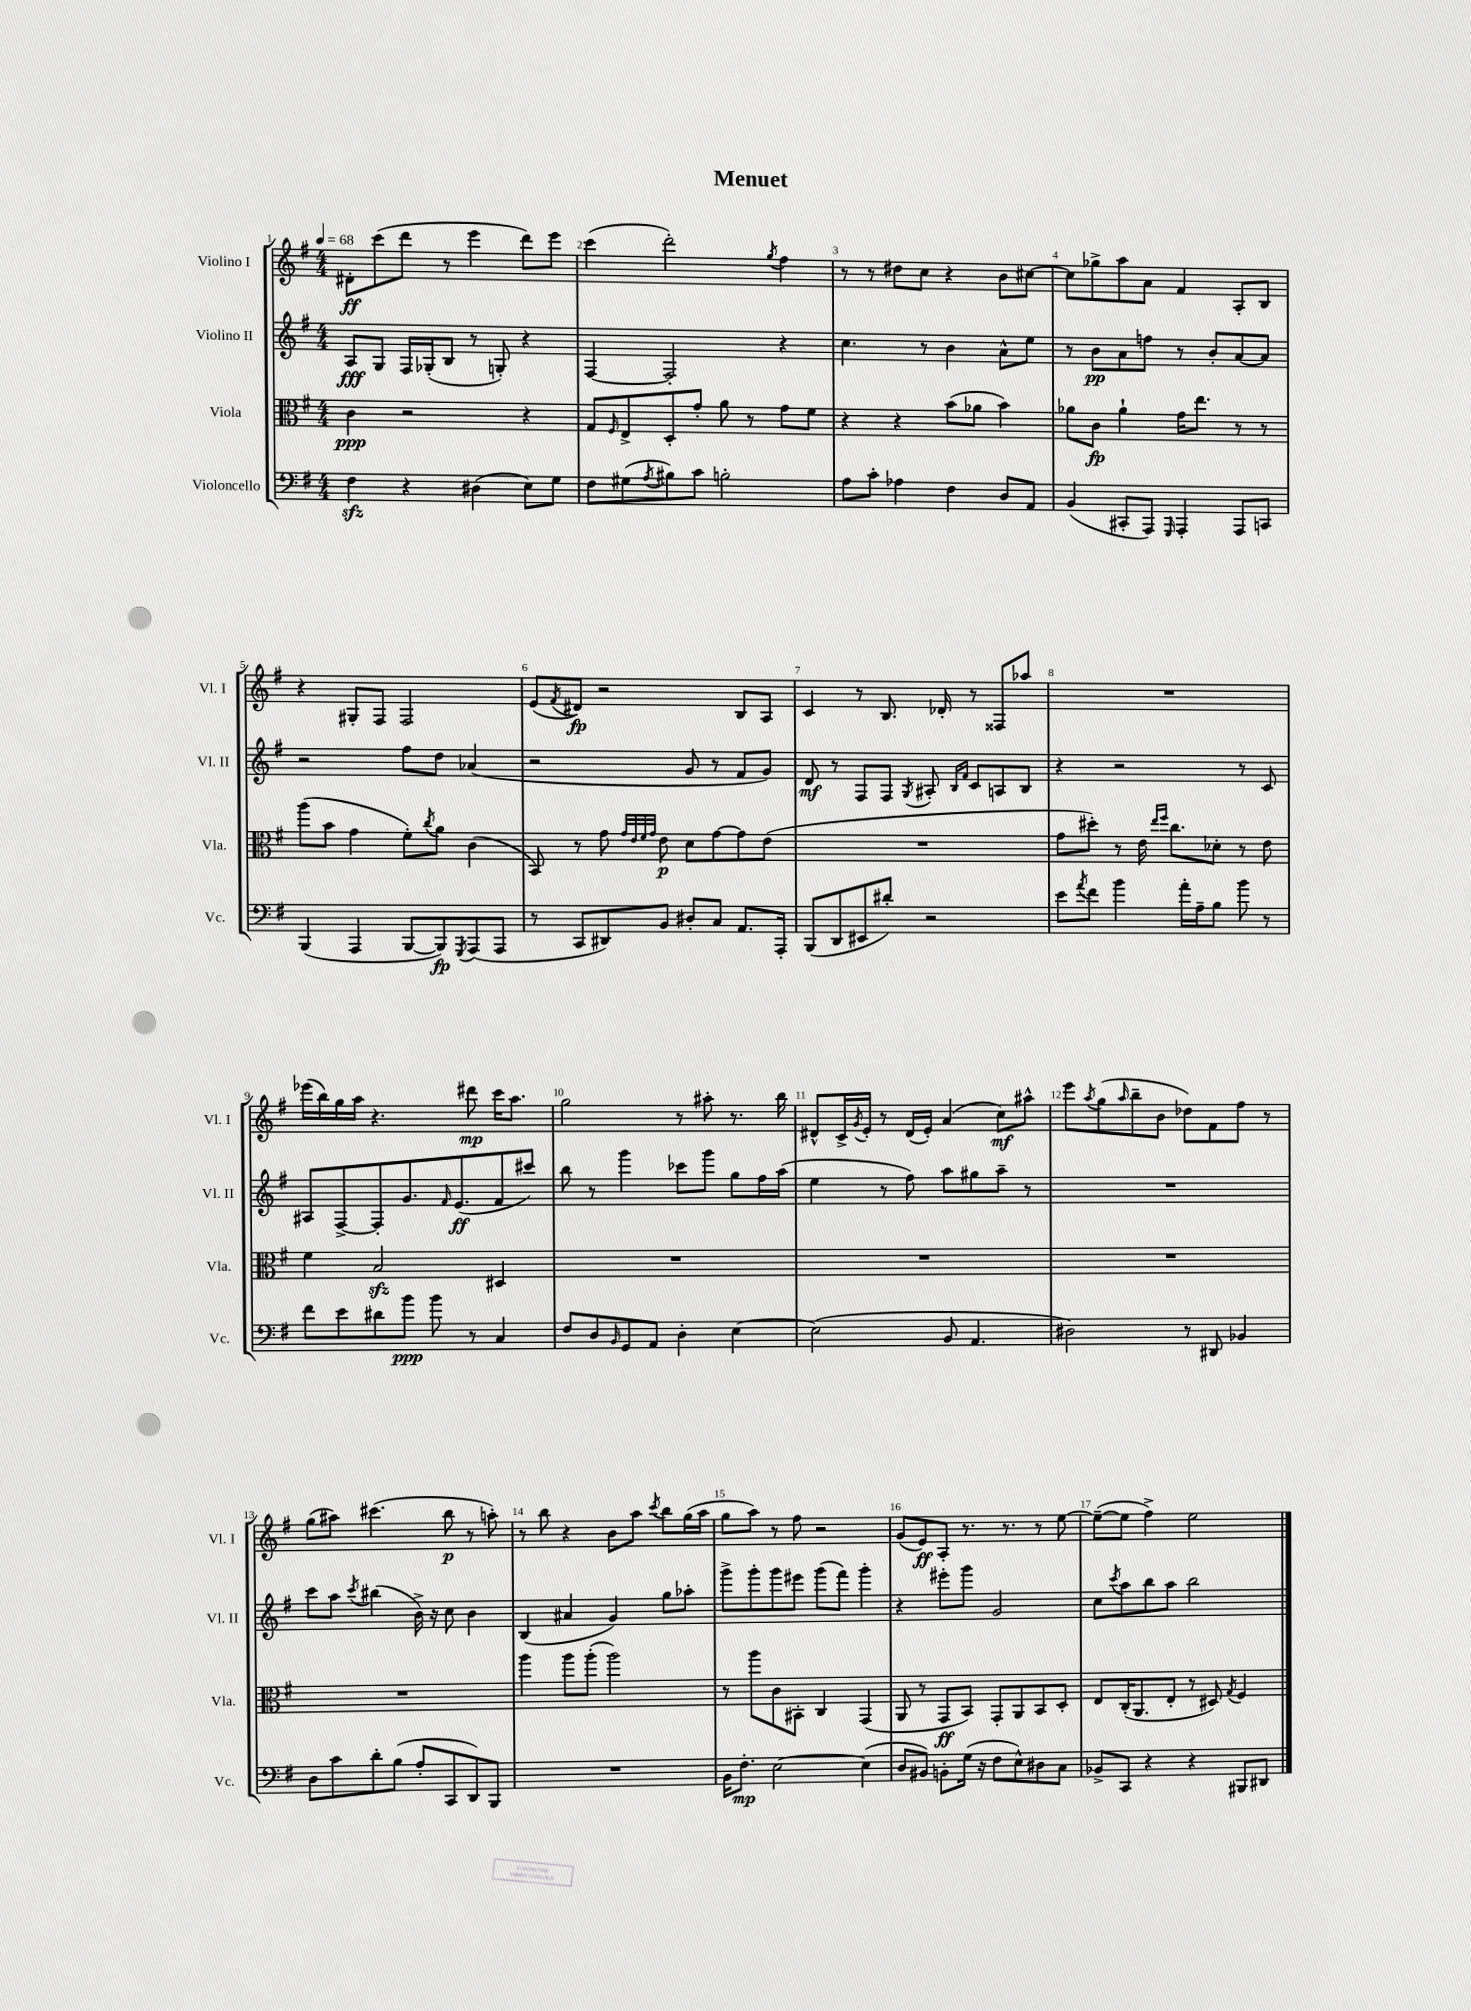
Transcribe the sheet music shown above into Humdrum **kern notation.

**kern	**kern	**kern	**kern
*staff4	*staff3	*staff2	*staff1
*clefF4	*clefC3	*clefG2	*clefG2
*k[f#]	*k[f#]	*k[f#]	*k[f#]
*M4/4	*M4/4	*M4/4	*M4/4
*MM68	*MM68	*MM68	*MM68
4F#	4c	8A	8d#'
.	.	8G	(8ccc
4r	2r	16F#	8ddd
.	.	(16G-'	.
.	.	8B	8r
(4D#	.	8r	4eee
.	.	8G')	.
8E)	4r	4r	8ddd)
8G	.	.	8eee
=	=	=	=
8F#	8G	[4F#	(4ccc
.	16qqF#	.	.
(8G#	8E^	.	.
8qA	.	.	.
8B#)	8D'	2F#']	2ddd')
8c	8g'	.	.
2B'	8a	.	.
.	8r	.	.
.	.	.	8qgg
.	8g	4r	4ff#
.	8f#	.	.
=	=	=	=
8A	4r	4.cc	8r
8c'	.	.	8r
4A-	4r	.	8dd#
.	.	8r	8cc
4F#	(8b	4b	4r
.	8a-	.	.
8D	4b)	8a^^	8b
8AA	.	8ee	[8cc#
=	=	=	=
(4BB	8a-	8r	8cc#]
.	8c	8b	8gg-^
8CC#'	4a-`	8a	8aa
8AAA)	.	8ff	8a
16qqGGG	.	.	.
4AAA'	16g	8r	4f#
.	8.ee	.	.
.	.	8b'	.
8AAA	8r	[8a	8A'
8CC	8r	8a]	8B
=	=	=	=
(4BBB	(8aa	2r	4r
.	8b	.	.
4AAA	4g	.	8G#'
.	.	.	8F#
[8BBB	8f#')	8ff#	2F#
.	8qcc	.	.
8BBB])	8a	8dd	.
8qGGG	.	.	.
(8AAA	(4c	(4a-	.
8AAA	.	.	.
=	=	=	=
8r	8BB)	2r	(8e
.	.	.	8qf#
8CC	8r	.	8d#)
8DD#)	8g	.	2r
.	32qqg	.	.
.	32qqe	.	.
.	32qqf#	.	.
.	32qqg	.	.
8BB	8e	.	.
8D#'	8d	8g	.
8C	[8g	8r	.
8.AA	8g]	8f#	8B
.	(8e	8g)	8A
16AAA'	.	.	.
=	=	=	=
(8BBB	1r	8d	4c
8DD	.	8r	.
8EE#	.	8F#	8r
8d#')	.	8F#	8.B
.	.	8qG	.
2r	.	8A#'	.
.	.	.	16d-'
.	.	16qqB	.
.	.	16qqf#	.
.	.	8c	8r
.	.	8A	8F##
.	.	8B	8aa-
=	=	=	=
8e	8g	4r	1r
8qa	.	.	.
8f#	8dd#')	.	.
4b	8r	2r	.
.	16e	.	.
.	16qqee	.	.
.	16qqff#	.	.
.	8.cc	.	.
16a'	.	.	.
16A~	.	.	.
8B	8d-'	.	.
8b	8r	8r	.
8r	8e	8c	.
=	=	=	=
8f#	4f#	8A#	(16eee-
.	.	.	16bb)
8e	.	[8F#^	16gg
.	.	.	16aa
8d#	2B	8F#']	4.r
8b	.	8.g	.
8b	.	.	.
.	.	16qqf#	.
.	.	(8.e	.
8r	.	.	8ddd#
4C	4D#	8f#	16ccc
.	.	.	8.aa
.	.	8ccc#)	.
=	=	=	=
8F#	1r	8bb	2gg
8D	.	8r	.
16qqBB	.	.	.
8GG	.	4ggg	.
8AA	.	.	.
4D'	.	8ccc-	8r
.	.	8ggg	8aa#'
[4E	.	8gg	8.r
.	.	16ff#	.
.	.	(16aa	16bb
=	=	=	=
(2E]	1r	4ee	8d#^^
.	.	.	16c^
.	.	.	8qg
.	.	.	16e'
.	.	8r	8r
.	.	8ff#)	(16d#
.	.	.	16e')
8BB	.	8aa	(4a
4.AA	.	8gg#	.
.	.	8aa~	8cc)
.	.	8r	8aa#^^
=	=	=	=
2D#)	1r	1r	8eee
.	.	.	8qaa
.	.	.	(8gg
.	.	.	16qqaa
.	.	.	8bb~
.	.	.	8b
8r	.	.	8dd-)
8DD#	.	.	8f#
4BB-	.	.	8ff#
.	.	.	8r
=	=	=	=
8D	1r	8ccc	(8gg
8c	.	8aa	8aa#)
.	.	8qccc	.
8d'	.	(4bb#	(4.ccc#
(8B	.	.	.
8A'	.	16b^)	.
.	.	16r	.
8CC	.	8cc	8bb
8DD)	.	4b	8r
8BBB	.	.	8aa')
=	=	=	=
1r	4aa	(4B	8r
.	.	.	8bb
.	8aa	4a#	4r
.	(8aa'	.	.
.	2aa)	4g)	8b
.	.	.	8aa
.	.	.	8qccc
.	.	8gg	8bb
.	.	8aa-'	(16gg
.	.	.	16aa
=	=	=	=
16BB	8r	8ggg^	8gg
8.F#'	.	.	.
.	8aa	8ggg'	8aa)
[2E	8c	8ggg	8r
.	8BB#'	8eee#	8ff#
.	4C	(8ggg	2r
.	.	8fff#)	.
(4E]	(4GG	4ggg'	.
=	=	=	=
8D	8AA	4r	(8g
8BB#)	8r	.	8e)
8BB'	8GG	8eee#'	8A'
(16G	8BB)	8ggg	8.r
16r	.	.	.
8F#	8GG'	2g	.
.	.	.	8.r
8E^^)	8AA	.	.
8D#	8BB	.	8r
8C	8D'	.	[8ee
=	=	=	=
8BB-^	8E	8cc	(8ee~_
.	.	8qccc	.
8CC	(16C'	8aa	8ee]
.	8.AA	.	.
4r	.	8bb	4ff#^)
.	8E'	8aa	.
4r	8r	2bb	2ee
.	8D#)	.	.
.	8qG	.	.
8BBB#	4F#	.	.
8DD#	.	.	.
==	==	==	==
*-	*-	*-	*-
